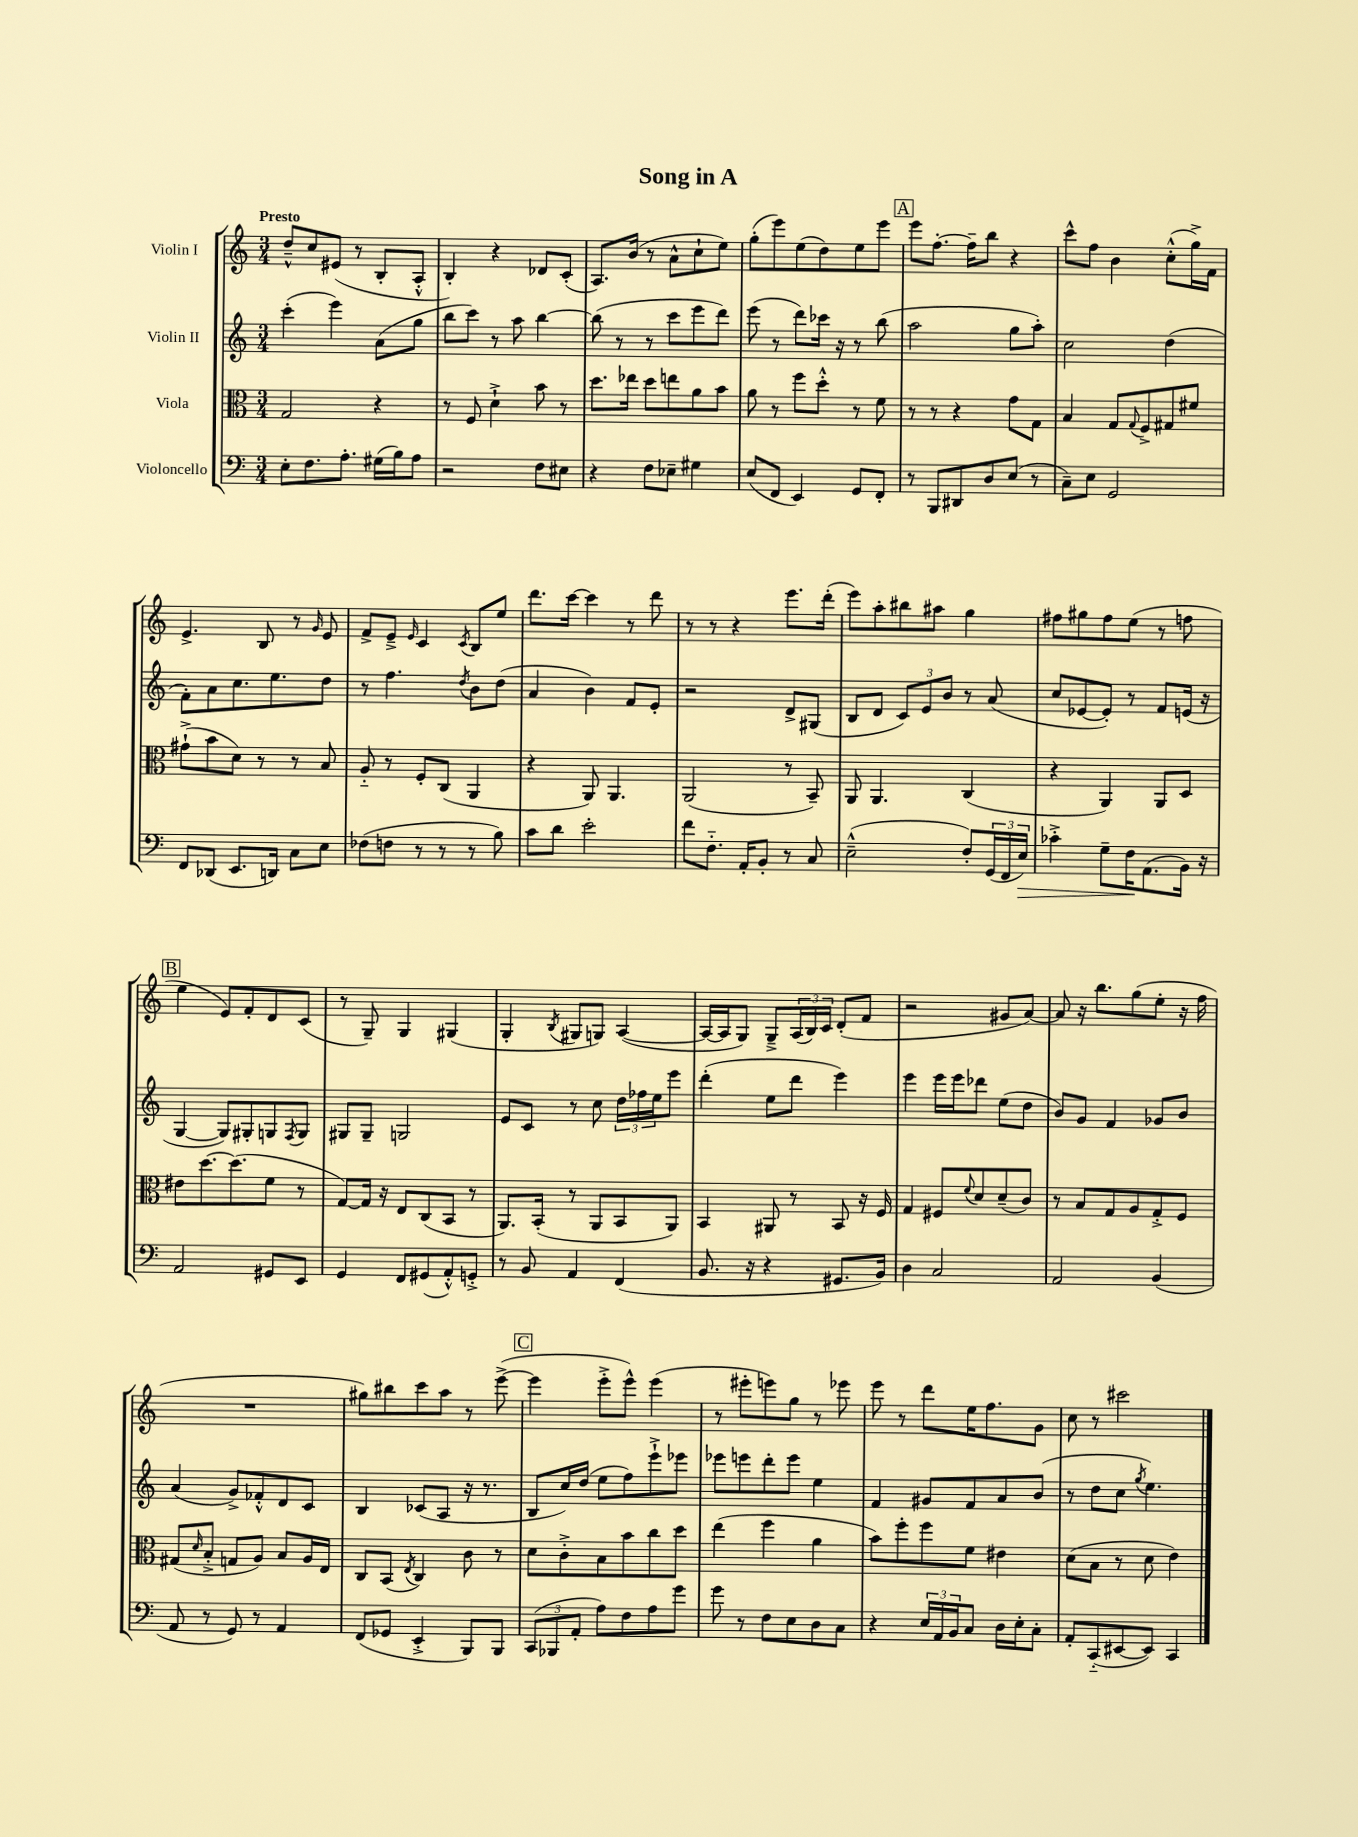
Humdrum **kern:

**kern	**kern	**kern	**kern
*staff4	*staff3	*staff2	*staff1
*clefF4	*clefC3	*clefG2	*clefG2
*k[]	*k[]	*k[]	*k[]
*M3/4	*M3/4	*M3/4	*M3/4
8E'	2G	(4ccc'	8dd~^^
8.F	.	.	8cc
.	.	4eee)	(8e#
8.A'	.	.	.
.	.	.	8r
(16G#	4r	(8a	8B'
16B)	.	.	.
8A	.	8gg	8A'^^
=	=	=	=
2r	8r	8bb	4B')
.	8F	8ccc)	.
.	4d`^	8r	4r
.	.	8aa	.
8F	8b	[4bb	8d-
8E#	8r	.	(8c'
=	=	=	=
4r	8.dd	(8bb]	8.A)
.	.	8r	.
.	16ee-	.	(16b
8F	8dd	8r	8r
8E-~	8ee	8ccc	8a^^
4G#	8a	8eee	8cc`
.	8b	8ddd)	8ee)
=	=	=	=
(8E	8a	(8eee	(8gg'
8FF	8r	8r	8eee)
4EE)	8ff	8ddd)	(8ee
.	8dd'^^	16ccc-	8dd)
.	.	16r	.
8GG	8r	8r	8ee
8FF'	8f	(8bb	8eee
=	=	=	=
8r	8r	2aa	8eee
8BBB	8r	.	[8.ff'
8DD#	4r	.	.
.	.	.	16ff~]
8D	.	.	8bb
(8E	8g	8gg	4r
8r	8G	8aa')	.
=	=	=	=
8C~)	4B	2cc	8ccc^^
8E	.	.	8ff
2GG	8G	.	4b
.	8qqG	.	.
.	8F^	.	.
.	8G#	(4dd	(8cc'^^
.	8f#	.	16gg^)
.	.	.	16f
=	=	=	=
8FF	(8g#`^	8f')	4.e^
(8DD-	8b	8a	.
8.EE	8d)	8.cc	.
.	8r	.	8B
16DD)	.	8.ee	.
8C	8r	.	8r
.	.	.	16qqg
8E	8B	8dd	8e
=	=	=	=
(8F-	8A'~	8r	8f^
8F	8r	4.ff	8e~^
.	.	.	16qqe
8r	8F'	.	4c
8r	(8C	.	.
.	.	8qdd	8qc
8r	4AA	8b	8B
8B)	.	(8dd	8ee
=	=	=	=
8c	4r	4a	8.ddd
8d	.	.	.
.	.	.	[16ccc
2e'	8AA)	4b)	4ccc]
.	4.AA	.	.
.	.	8f	8r
.	.	8e'	8ddd
=	=	=	=
8f	(2AA	2r	8r
8.F'~	.	.	8r
.	.	.	4r
16AA'	.	.	.
8BB'	.	.	.
8r	8r	8d^	8.eee
8C	8BB~)	(8G#	.
.	.	.	(16ddd'
=	=	=	=
(2E~^^	8AA	8B	8eee)
.	4.AA	8d	8aa'
.	.	12c)	8bb#
.	.	12e	.
.	.	.	8aa#
.	.	12b	.
8F')	(4C	8r	4gg
(24GG	.	(8a	.
24FF	.	.	.
24E)	.	.	.
=	=	=	=
4c-'^	4r	8cc	8ff#
.	.	[8e-	8gg#
8G~	4AA)	8e-'])	8ff#
16F	.	8r	(8ee
(8.AA	.	.	.
.	8AA	8f	8r
16BB)	8D	(16e	8ff
16r	.	16r	.
=	=	=	=
2AA	8e#	[4G	4ee
.	[8.dd	.	.
.	.	8G])	8e)
.	(8.dd]	.	.
.	.	8G#'	8f'
8GG#	8f	8G	8d
.	.	8qF	.
8EE	8r	8G	(8c
=	=	=	=
4GG	[8G)	8G#	8r
.	16G]	8G#~	8G~)
.	16r	.	.
8FF	8E	2G	4G
(8GG#	(8C	.	.
8AA'^^)	8BB	.	(4G#
8GG'^	8r	.	.
=	=	=	=
8r	8.AA)	8e	4G'
8BB	.	8c	.
.	(16BB'	.	.
.	.	.	8qB
4AA	8r	8r	8G#
.	8AA	8cc	8G)
(4FF	8BB	24dd	([4A
.	.	24ff-	.
.	.	24ee	.
.	8AA)	8eee	.
=	=	=	=
8.BB	4BB	(4ddd'	16A_
.	.	.	16A]
.	.	.	8G)
16r	.	.	.
4r	8AA#	8ee	8G~^
.	8r	8ddd	(24A
.	.	.	24B)
.	.	.	24c
8.GG#	8BB	4eee)	(8d'
.	16r	.	8f
16BB)	16F	.	.
=	=	=	=
4D	4G	4eee	2r
2C	8F#	16eee	.
.	.	16eee	.
.	8qqf	.	.
.	8d	8ddd-	.
.	(8d~	(8ee	8g#
.	8c)	8dd	[8a)
=	=	=	=
2AA	8r	8b)	8a]
.	8B	8g	16r
.	.	.	8.bb
.	8G	4f	.
.	8A	.	(8gg
(4BB	8G'^	8g-	8ee'
.	8F	8b	16r
.	.	.	16ff
=	=	=	=
8AA	(8G#	(4a	2.r
.	16qqd	.	.
8r	8B'^	.	.
8GG)	8G	8g^)	.
8r	8A)	8f-'^^	.
4AA	8B	8d	.
.	16A	8c	.
.	16E	.	.
=	=	=	=
(8FF	8C	4B	8gg#)
8GG-	(8BB	.	8bb#
.	8qE	.	.
4EE'^	4C)	(8c-	8ccc
.	.	8A	8aa
8BBB)	8c	16r	8r
.	.	8.r	.
8BBB	8r	.	([8eee^
=	=	=	=
(12CC	8d	8B	4eee]
12BBB-	.	.	.
.	8c'^	16cc)	.
12AA'	.	.	.
.	.	(16dd	.
8A)	8B	8ee	8eee'^
8F	8b	8ff)	8eee^^)
8A	8cc	8eee`^	(4eee
8g	8dd	8eee-	.
=	=	=	=
8g	(4ee	8eee-	8r
8r	.	8eee	8eee#'
8F	4ff	8ddd'	8eee)
8E	.	8eee	8gg
8D	4a	4ee	8r
8C	.	.	8eee-
=	=	=	=
4r	8b)	4f	8eee
.	8ff'	.	8r
24E	8ff	8g#	8ddd
24AA	.	.	.
24BB	.	.	.
8C	8f	8f	16ee
.	.	.	8.ff
16D	4e#	8a	.
16E'	.	.	.
8C'	.	(8b	8g
=	=	=	=
8AA'	(8d	8r	8cc
(8CC'~	8B	8dd	8r
[8EE#	8r	8cc	2ccc#
.	.	8qgg	.
8EE#])	8d	4.ee)	.
4CC	4e)	.	.
==	==	==	==
*-	*-	*-	*-
